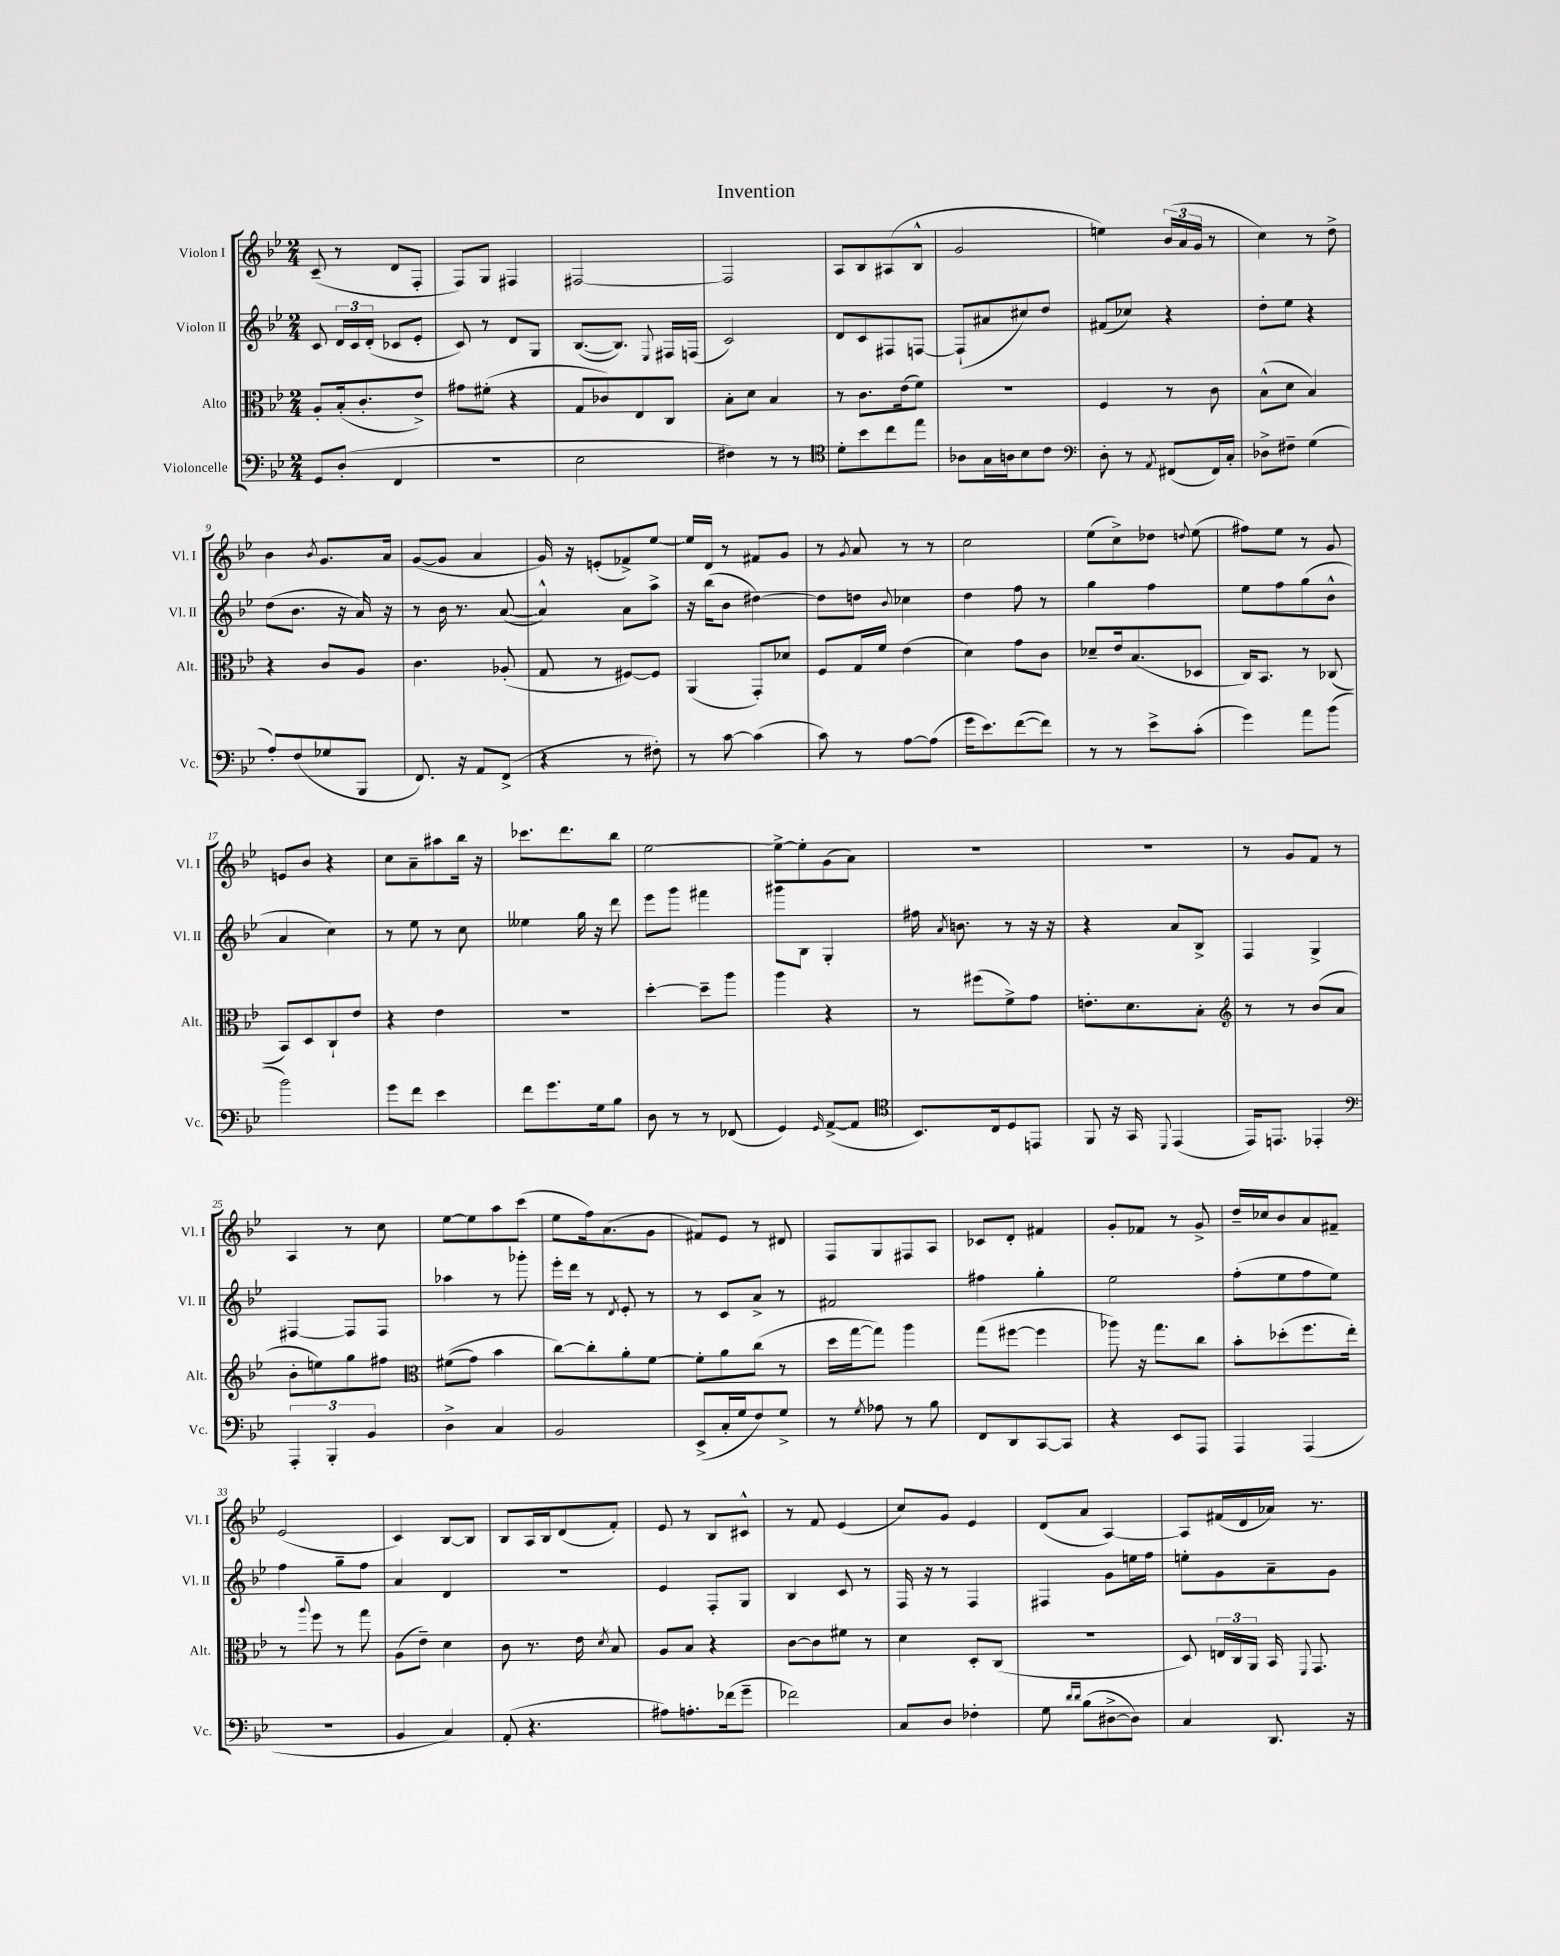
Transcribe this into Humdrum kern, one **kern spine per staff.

**kern	**kern	**kern	**kern
*staff4	*staff3	*staff2	*staff1
*clefF4	*clefC3	*clefG2	*clefG2
*k[b-e-]	*k[b-e-]	*k[b-e-]	*k[b-e-]
*M2/4	*M2/4	*M2/4	*M2/4
8GG	8A'	8c	(8c~
(8D'	(16B-'	24d	8r
.	.	24c	.
.	8.c'	.	.
.	.	(24d'	.
4FF	.	8c-	8d
.	8e-^)	8e-'	8F'
=	=	=	=
2r	8g#	8c)	8F)
.	(8f#'	8r	8G
.	4r	8d	4F#
.	.	8G	.
=	=	=	=
2E-	8G	([8.B-	[2F#
.	8c-)	.	.
.	.	8.B-])	.
.	8E-	.	.
.	.	8qqE-	.
.	8C	16F#	.
.	.	(16F	.
=	=	=	=
4F#)	8B-'	2c)	2F#]
.	8d	.	.
8r	4B-	.	.
8r	.	.	.
=	=	=	=
*clefC4	*	*	*
8d'	8r	8d	8A
8b-	8.c	8c	8B-
8cc	.	8F#	(8A#
.	(16e-	.	.
8ee-	8f)	[8F	8B-^^
=	=	=	=
8A-	2r	(8F`]	2g
16G	.	8a#	.
16A	.	.	.
8B-	.	8cc#)	.
8c	.	8dd	.
=	=	=	=
*clefF4	*	*	*
8D'	4F	(8f#	4ee)
8r	.	8cc-)	.
8qAA	.	.	.
(8FF#	8r	4r	(24b-
.	.	.	24a
.	.	.	24g
16FF#)	8c	.	8r
16C'	.	.	.
=	=	=	=
8D-^	(8B-^^	8dd'	4cc)
8F#~	8d	8ee-	.
(4G	4B-)	4r	8r
.	.	.	8dd^
=	=	=	=
8A')	4r	(8dd	4b-
(8F	.	8.b-	.
.	.	.	8qb-
8G-	8c	.	8.g
.	.	16r	.
8BBB-	8A	16a)	.
.	.	16r	16a
=	=	=	=
8.FF)	4.c	8r	([8g
.	.	16b-	8g]
16r	.	8.r	.
8AA	.	.	4a
(8FF^	(8A-'	([8a	.
=	=	=	=
4r	8G	4a^^])	16g)
.	.	.	16r
.	8r	.	(8e'
8r	[8F#)	8a	8f-^)
8F#')	8F#]	8aa^	[8ee-
=	=	=	=
8r	(4AA	16r	16ee-]
.	.	(16bb-	16d
[8c	.	8b-	8r
(4c]	8GG')	[4dd#)	8f#
.	8d-	.	8g
=	=	=	=
8c)	8F	8dd#]	8r
.	.	.	8qg
8r	16G	8dd	8a
.	16f	.	.
.	.	8qqb-	.
[8A	(4e-	4cc-	8r
(8A]	.	.	8r
=	=	=	=
16g	4d)	4dd	2cc
8.e-)	.	.	.
([8f	8g	8ff	.
8f])	8c	8r	.
=	=	=	=
8r	8d-~	4gg	(8ee-
8r	16e-	.	8cc^)
.	(8.B-	.	.
8e-^	.	4ff	8dd-
.	.	.	8qqdd
(8c'	8D-	.	(8ee-
=	=	=	=
4g)	16C)	8ee-	8ff#)
.	8.BB-	.	.
.	.	8ff	8ee-
8a	8r	(8gg	8r
(8b-	(8C-	8b-^^	8g
=	=	=	=
2b-)	8BB-)	4a	8e
.	8D	.	8b-
.	8C`	4cc)	4r
.	8e-	.	.
=	=	=	=
8g	4r	8r	8cc
8f	.	8ee-	8a~
4e-	4e-	8r	8aa#
.	.	8cc	16bb-
.	.	.	16r
=	=	=	=
8f	2r	4ee--	8.ccc-
8.g	.	.	.
.	.	.	8.ddd
.	.	16gg	.
16G	.	16r	.
8B-	.	8ddd	8bb-
=	=	=	=
8D	[4dd'	8eee-	[2ee-
8r	.	8ggg	.
8r	8dd~]	4fff#	.
(8FF-	8aa	.	.
=	=	=	=
4GG)	4aa	8ggg#	8ee-^_
.	.	8B-	8ee-']
16qqGG	.	.	.
([8AA^	4r	4G'	(8g
8AA]	.	.	8a)
=	=	=	=
*clefC4	*	*	*
8.BB-)	8r	16ff#	2r
.	.	8qa	.
.	.	8.b	.
.	(8ff#	.	.
16C	.	.	.
8D	8f^)	8r	.
8EE	8g	16r	.
.	.	16r	.
=	=	=	=
8FF	8.e'	4r	2r
16r	.	.	.
16GG	8.d	.	.
8qqDD	.	.	.
(4EE-	.	8a	.
.	8B-'	8B-^	.
=	=	=	=
*	*clefG2	*	*
16EE-)	8r	4F	8r
8.EE	.	.	.
.	8r	.	8g
4EE-'	(8b-	4G^	8f
.	8a	.	8r
=	=	=	=
*clefF4	*	*	*
6AAA'	8b-'	[4F#	4A
.	8ee)	.	.
6BBB-'	.	.	.
.	8gg	8F#]	8r
6BB-	.	.	.
.	8ff#	8F#	8cc
=	=	=	=
*	*clefC3	*	*
4D^	&((8f#	4aa-	[8ee-
.	8g)	.	8ee-]
4C	4b-	8r	8aa
.	.	8ggg-'	(8ccc
=	=	=	=
2BB-	[8cc&)	16eee-'	8ee-
.	.	16ddd	.
.	8cc']	8r	16ff)
.	.	.	(8.a
.	.	8qd	.
.	8a'	8e-'	.
.	[8f	8r	8g
=	=	=	=
(8EE-^	8f']	8r	8f#)
16C'	8a	8c	8e-
16G	.	.	.
8F)	(8cc	8a^	8r
8G^	8r	8r	8d#
=	=	=	=
8r	16dd	2f#	8F
.	[16gg	.	.
8qG	.	.	.
8A-	8gg])	.	8G
8r	4aa	.	8F#
8B-	.	.	8A
=	=	=	=
8FF	(8gg	4ff#	8c-
8DD	[8ff#	.	8d'
[8CC	4ff#]	4gg'	4f#
8CC]	.	.	.
=	=	=	=
4r	8aa-)	2ee-	8g'
.	16r	.	8f-
.	8.gg	.	.
8EE-	.	.	8r
8AAA	8cc	.	8g^
=	=	=	=
4AAA	8b-'	(8ff'	16dd~
.	.	.	16cc-
.	(8dd-'	8ee-	8b-
(4AAA	8.ff	8ff	8a
.	.	8ee-)	8f#~
.	16ee-')	.	.
=	=	=	=
2r	8r	4ff	(2e-
.	8qqaa	.	.
.	8ff	.	.
.	8r	8gg~	.
.	8gg	8ff	.
=	=	=	=
4BB-	(8A	4a	4c)
.	8e-~)	.	.
4C)	4d	4d	[8B-
.	.	.	8B-]
=	=	=	=
(8AA'	8c	2r	8B-
4.r	8.r	.	16A
.	.	.	16B-
.	.	.	(8d
.	16e-	.	.
.	8qd	.	.
.	8B-	.	8f')
=	=	=	=
8A#)	8A	4e-	8e-
8.A'	8B-	.	8r
.	4r	8F'	8B-
(16f-	.	.	.
8g~	.	8G	8c#^^
=	=	=	=
2f-)	[8c	4B-	8r
.	8c]	.	8f
.	8f#	8c	(4e-
.	8r	8r	.
=	=	=	=
8C	4d	16F	8cc)
.	.	16r	.
8D	.	8r	8g
4F-'	8D'	4F	4e-
.	(8C	.	.
=	=	=	=
8G	2r	4F#	(8d
16qqd	.	.	.
16qqd	.	.	.
(8B-	.	.	8a
[8D#^	.	8g	[4A)
8D#])	.	16ee	.
.	.	16ff	.
=	=	=	=
4C	8D)	8ee'	8A]
.	24E	8g	(16f#
.	24C	.	.
.	.	.	16d
.	24AA	.	.
8.DD	16BB-	8a~	16a-)
.	8qqFF	.	.
.	8.GG	.	8.r
.	.	8g	.
16r	.	.	.
==	==	==	==
*-	*-	*-	*-
